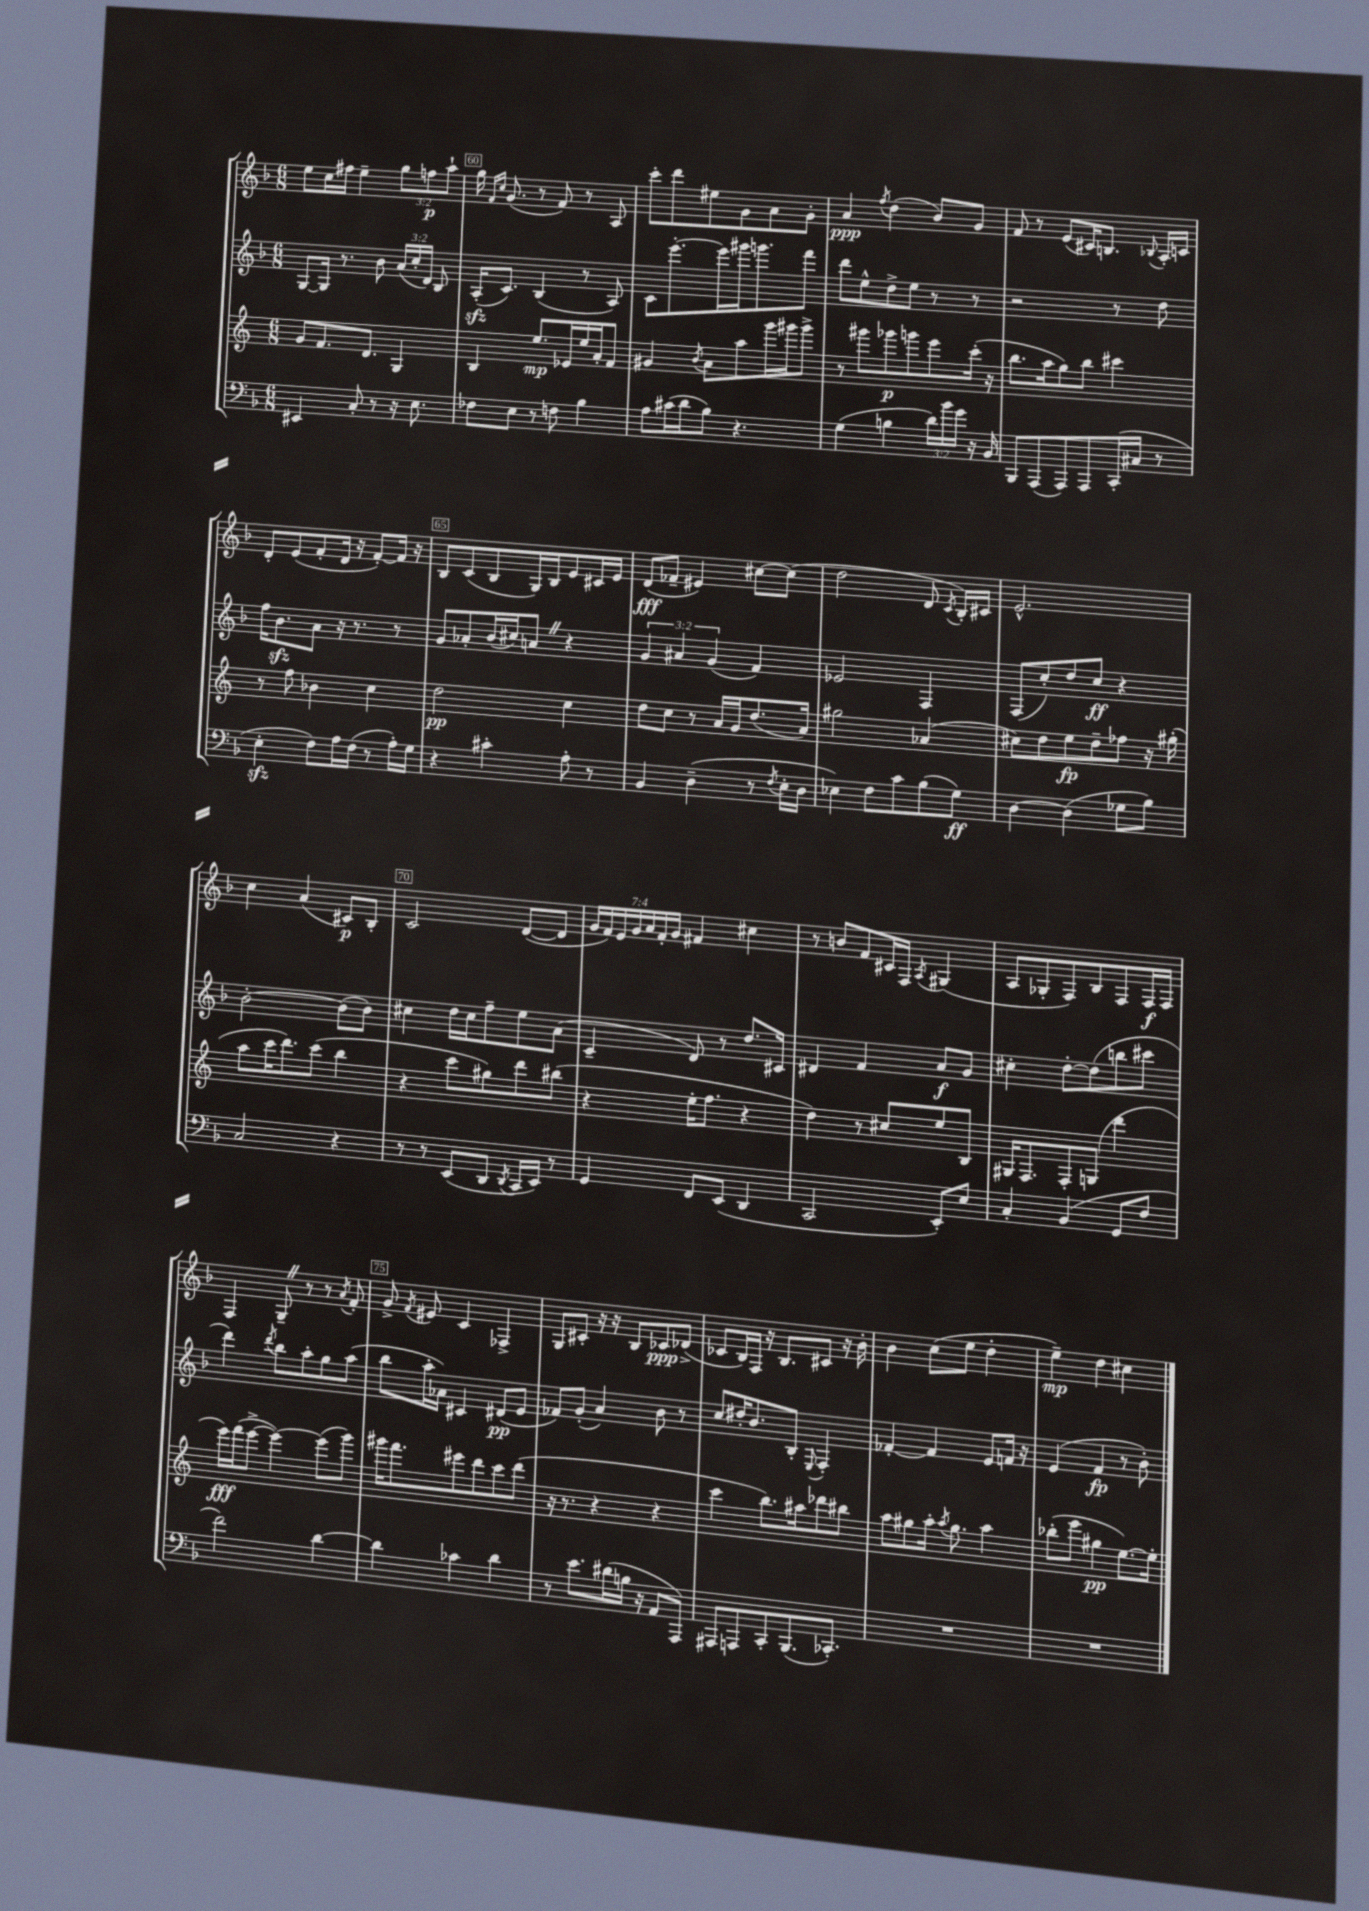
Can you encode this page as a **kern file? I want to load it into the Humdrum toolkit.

**kern	**dynam	**kern	**dynam	**kern	**dynam	**kern	**dynam
*part4	*part4	*part3	*part3	*part2	*part2	*part1	*part1
*staff4	*staff4	*staff3	*staff3	*staff2	*staff2	*staff1	*staff1
*clefF4	*	*clefG2	*	*clefG2	*	*clefG2	*
*k[b-]	*	*k[]	*	*k[b-]	*	*k[b-]	*
*M6/8	*	*M6/8	*	*M6/8	*	*M6/8	*
=59	=59	=59	=59	=59	=59	=59	=59
4EE#X/	.	8g/L	.	[8G/L	.	8ee\L	.
.	.	8.f/	.	16G/Jk]	.	16cc\L	.
.	.	.	.	8.r	.	16ff#X\JJ	.
8C'/	.	.	.	.	.	4ee~\	.
.	.	8.d/J	.	.	.	.	.
8r	.	.	.	8b-\	.	.	.
16r	.	4G/	.	(24a/LL	.	12gg\L	.
.	.	.	.	24cc'/	.	.	.
8.E\	.	.	.	.	.	.	.
.	.	.	.	24d/JJ)	.	12ffn\	p
.	.	.	.	8B-/	.	.	.
.	.	.	.	.	.	12aa`\J	.
=60	=60	=60	=60	=60	=60	=60	=60
8F-X\L	.	4B/	.	(16Azz'/KL	.	16gg\	.
.	.	.	.	.	.	16qqf/LL	.
.	.	.	.	.	.	16qqcc/JJ	.
.	.	.	.	8.c/J)	.	(8.g/	.
8E\J	.	.	.	.	.	.	.
8r	.	8.ee/L	mp	(4B-/	.	8r	.
8Fn\	.	.	.	.	.	8f/)	.
.	.	16e-X/L	.	.	.	.	.
4B-\	.	16ee/	.	8r	.	8r	.
.	.	16a'/J	.	.	.	.	.
.	.	8f/J	.	8A/)	.	8A/	.
=61	=61	=61	=61	=61	=61	=61	=61
8A\L	.	4g#X/	.	8c\L	.	8ccc'\L	.
(16c#X\L	.	.	.	[8.eee'\	.	8ddd\	.
16d\J	.	.	.	.	.	.	.
.	.	8qb/	.	.	.	.	.
8B-\J)	.	8a\L	.	.	.	8ee#X\	.
.	.	.	.	16eee\L]	.	.	.
4.r	.	8aa\	.	16ggg#X\J	.	8g\	.
.	.	.	.	8.gggn\	.	.	.
.	.	16ggg\L	.	.	.	8a\	.
.	.	16ggg#X\J	.	.	.	.	.
.	.	8ggg#^\J	.	8fff\J	.	8g'\J	.
=62	=62	=62	=62	=62	=62	=62	=62
(4G\	.	8r	.	8ddd\L	.	4a/	ppp
.	.	8ggg#X\L	.	8ee^^\	.	.	.
.	.	.	.	.	.	8qff/	.
4Bn\	.	8ggg-X\	p	8dd^\	.	(4dd\	.
.	.	8gggn\	.	8ee\J	.	.	.
24d\LL)	.	8eee\	.	8r	.	8b-/L)	.
24b-\	.	.	.	.	.	.	.
24g\JJ	.	.	.	.	.	.	.
16r	.	(16ccc'\Jk	.	8r	.	8g/J	.
16BB-/	.	16r	.	.	.	.	.
=63	=63	=63	=63	=63	=63	=63	=63
8BBB-/L	.	8.bb\L	.	2r	.	8f/	.
(8AAA/	.	.	.	.	.	8r	.
.	.	16aa\k	.	.	.	.	.
8AAA/)	.	8gg\)	.	.	.	(8e/L	.
8AAA/	.	8bb\J	.	.	.	16c#X/K)	.
.	.	.	.	.	.	8.Bn/J	.
(16CC'/L	.	4ccc#X\	.	8r	.	.	.
16C#X/JJ	.	.	.	.	.	.	.
.	.	.	.	.	.	8qqB-X/	.
8r	.	.	.	8dd\	.	16A'/LL	.
.	.	.	.	.	.	16cn/JJ	.
!!LO:LB:g=z
=64	=64	=64	=64	=64	=64	=64	=64
4Ezz'\	.	8r	.	16ff\KL	.	8d'/L	.
.	.	.	.	8.b-zz\	.	.	.
.	.	8ff\	.	.	.	(8e/	.
8F\L)	.	4b-X\	.	8a\J	.	8f'/	.
16A\L	.	.	.	16r	.	16d/Jk	.
(16F\JJ	.	.	.	8.r	.	16r	.
8r	.	4cc\	.	.	.	[8f'/L)	.
16A'\LL)	.	.	.	8r	.	16f/Jk]	.
16G\JJ	.	.	.	.	.	16r	.
=65	=65	=65	=65	=65	=65	=65	=65
4r	.	2dd\	pp	8g/L	.	8B-/L	.
.	.	.	.	8a-X'/	.	(8c/	.
4c#X'\	.	.	.	(16b-/L	.	8B-/	.
.	.	.	.	16cc#X/J)	.	.	.
.	.	.	.	8anZ/J	.	16G/L)	.
.	.	.	.	.	.	16B-/J	.
8A'\	.	4cc\	.	4r	.	8e/	.
8r	.	.	.	.	.	16c#X/L	.
.	.	.	.	.	.	16e/JJ	.
=66	=66	=66	=66	=66	=66	=66	=66
4BB-/	.	8dd\L	.	6g/	.	(8d/L	fff
.	.	8cc\J	.	.	.	8f-X~/J	.
.	.	.	.	6a#X/	.	.	.
(4D~\	.	8r	.	.	.	4e#X/)	.
.	.	.	.	(6g/	.	.	.
.	.	16a/LL	.	.	.	.	.
.	.	16g/J	.	.	.	.	.
8r	.	(8.dd/	.	4f/)	.	[8cc#X\L	.
8qF/	.	.	.	.	.	.	.
16E'\LL	.	.	.	.	.	(8cc#\J]	.
16D\JJ	.	16a/Jk)	.	.	.	.	.
=67	=67	=67	=67	=67	=67	=67	=67
4E-X\)	.	2gg#X\	.	2e-X/	.	2dd\	.
8F\L	.	.	.	.	.	.	.
8c\	.	.	.	.	.	.	.
(8B-\	.	(4a-X/	.	4F/	.	8d/	.
.	.	.	.	.	.	8qc/	.
8G\J)	ff	.	.	.	.	16B-'/LL)	.
.	.	.	.	.	.	16c#X/JJ	.
=68	=68	=68	=68	=68	=68	=68	=68
[4D\	.	8cc#X\L)	.	(8F/L	.	2.e^^/	.
.	.	8dd\	.	8cc'/)	.	.	.
(4D\]	.	8ee\	fp	8dd/	.	.	.
.	.	8dd~\	.	8cc/J	ff	.	.
8G-X\L	.	8ff-X\J	.	4r	.	.	.
8B-\J)	.	16r	.	.	.	.	.
.	.	(16gg#X'\	.	.	.	.	.
!!LO:LB:g=z
=69	=69	=69	=69	=69	=69	=69	=69
2C/	.	8aa\L	.	[2b-'\	.	4cc\	.
.	.	16ccc\K	.	.	.	.	.
.	.	8.ddd\)	.	.	.	.	.
.	.	.	.	.	.	(4a/	.
.	.	(8ccc\J	.	.	.	.	.
4r	.	4bb\	.	(8b-\L]	.	8c#X/L)	p
.	.	.	.	8b-\J)	.	8B-'/J	.
=70	=70	=70	=70	=70	=70	=70	=70
8r	.	4r	.	4cc#X\	.	2c/	.
8r	.	.	.	.	.	.	.
(8EE/L	.	8ccc\L	.	16dd\LL	.	.	.
.	.	.	.	16cc#\J	.	.	.
8DD/J	.	8gg#X\)	.	8ff~\	.	.	.
8qDD/	.	.	.	.	.	.	.
16CC/LL	.	8ddd\	.	8ee\	.	([8d/L	.
16EE/JJ)	.	.	.	.	.	.	.
8r	.	(8bb#X\J	.	(8a\J	.	8d/J]	.
=71	=71	=71	=71	=71	=71	=71	=71
4GG/	.	4r	.	4c~/	.	28g/LL	.
.	.	.	.	.	.	28f/)	.
.	.	.	.	.	.	28e/	.
.	.	.	.	.	.	28g/	.
.	.	.	.	.	.	28a/	.
.	.	.	.	.	.	28f'/	.
.	.	.	.	.	.	28g/JJ	.
8FF/L	.	16ee'\KL	.	8d/)	.	4f#X/	.
.	.	8.ff\J	.	.	.	.	.
(8EE/J	.	.	.	8r	.	.	.
4DD/	.	4r	.	8.dd/L	.	4cc#X\	.
.	.	.	.	16c#X/Jk	.	.	.
=72	=72	=72	=72	=72	=72	=72	=72
2CC/	.	4dd\)	.	4d#X/	.	8r	.
.	.	.	.	.	.	8bn/L	.
.	.	8r	.	4f/	.	8f/	.
.	.	8cc#X/L	.	.	.	16c#X/L	.
.	.	.	.	.	.	16F/JJ	.
.	.	.	.	.	.	8qA/	.
8EE'/L)	.	8ee/	.	8a/L	f	(4G#X/	.
8E/J	.	8B/J	.	8g/J	.	.	.
=73	=73	=73	=73	=73	=73	=73	=73
4C'/	.	16G#X/KL	.	4cc#X'\	.	8A/L	.
.	.	8.F/	.	.	.	.	.
.	.	.	.	.	.	8G-X'/	.
(4BB-/	.	8F'/	.	[8dd'\L	.	8F/)	.
.	.	(8Gn/J	.	(8dd\]	.	8B-/	.
8GG/L	.	4ddd\	.	8bbn\	.	8F/	.
8F/J	.	.	.	8ccc#X\J	.	16F/L	f
.	.	.	.	.	.	16F/JJ	.
!!LO:LB:g=z
=74	=74	=74	=74	=74	=74	=74	=74
2f\)	.	16eee\LL)	fff	4ddd\)	.	4F/	.
.	.	(16fff\J	.	.	.	.	.
.	.	[8eee^\J	.	.	.	.	.
.	.	.	.	8qddd/	.	.	.
.	.	4eee\_)	.	8bb-\L	.	8G~Z/	.
.	.	.	.	8aa'\	.	8r	.
[4d\	.	(8eee\L]	.	8gg\	.	8r	.
.	.	.	.	.	.	8qa/	.
.	.	8ggg\J)	.	(8aa\J	.	8f'/	.
=75	=75	=75	=75	=75	=75	=75	=75
4d\]	.	16ggg#X\KL	.	8bb-\L	.	8g^/	.
.	.	8.fff\	.	.	.	.	.
.	.	.	.	.	.	8qf/	.
.	.	.	.	16aa'\L	.	8e#X/	.
.	.	.	.	16a-X\JJ)	.	.	.
4c-X\	.	8eee#X\	.	4c#X/	.	4c/	.
.	.	8ddd\	.	.	.	.	.
4d\	.	8ccc\	.	(8d#X/L	pp	4F-X^/	.
.	.	(8ddd\J	.	8e/J	.	.	.
=76	=76	=76	=76	=76	=76	=76	=76
8r	.	16r	.	8f-X/L)	.	8G/L	.
.	.	8.r	.	.	.	.	.
8.e\L	.	.	.	(8g'/J	.	8c#X'/J	.
.	.	4r	.	4a/)	.	16r	.
(16d#X\L	.	.	.	.	.	16r	.
16Bn\JJ	.	.	.	.	.	8B-/L	.
16r	.	.	.	.	.	.	.
8AA/L	.	4r	.	8b-\	.	8c-X/	ppp
8AAA/J)	.	.	.	8r	.	(8d-X^/J	.
=77	=77	=77	=77	=77	=77	=77	=77
8AAA#X/L	.	4ccc\	.	8cc/L	.	8c-X/L	.
8AAAn/	.	.	.	16dd#X'/K	.	16B-/L)	.
.	.	.	.	8.b-/	.	16F/JJ	.
8CC'/	.	8.bb\L)	.	.	.	16r	.
.	.	.	.	.	.	8.B-/L	.
(8.BBB-/	.	.	.	8B-'/J	.	.	.
.	.	16aa#X\k	.	.	.	.	.
.	.	.	.	8qqE/	.	.	.
.	.	8ddd-X\	.	4F'/	.	8c#X/J	.
8.CC-X'/J)	.	.	.	.	.	.	.
.	.	8bb#X\J	.	.	.	16r	.
.	.	.	.	.	.	16b-'\	.
=78	=78	=78	=78	=78	=78	=78	=78
2.r	.	8aa\L	.	[4f-X'/	.	4b-\	.
.	.	8gg#X\	.	.	.	.	.
.	.	16aa'\Jk	.	4f-/]	.	(8cc\L	.
.	.	8qaa/	.	.	.	.	.
.	.	8.gg#\	.	.	.	.	.
.	.	.	.	.	.	8ee\J	.
.	.	4aa\	.	8e/L	.	4dd'\	.
.	.	.	.	16fn/Jk	.	.	.
.	.	.	.	16r	.	.	.
=79	=79	=79	=79	=79	=79	=79	=79
2.r	.	(8bb-X'\L	.	(4e/	.	4ee~\)	mp
.	.	8eee\J	.	.	.	.	.
.	.	4gg#X\	pp	4f/	fp	4dd\	.
.	.	[8.ee\L)	.	8r	.	4cc#X\	.
.	.	.	.	8b-'\)	.	.	.
.	.	16ee'\Jk]	.	.	.	.	.
==	==	==	==	==	==	==	==
*-	*-	*-	*-	*-	*-	*-	*-
